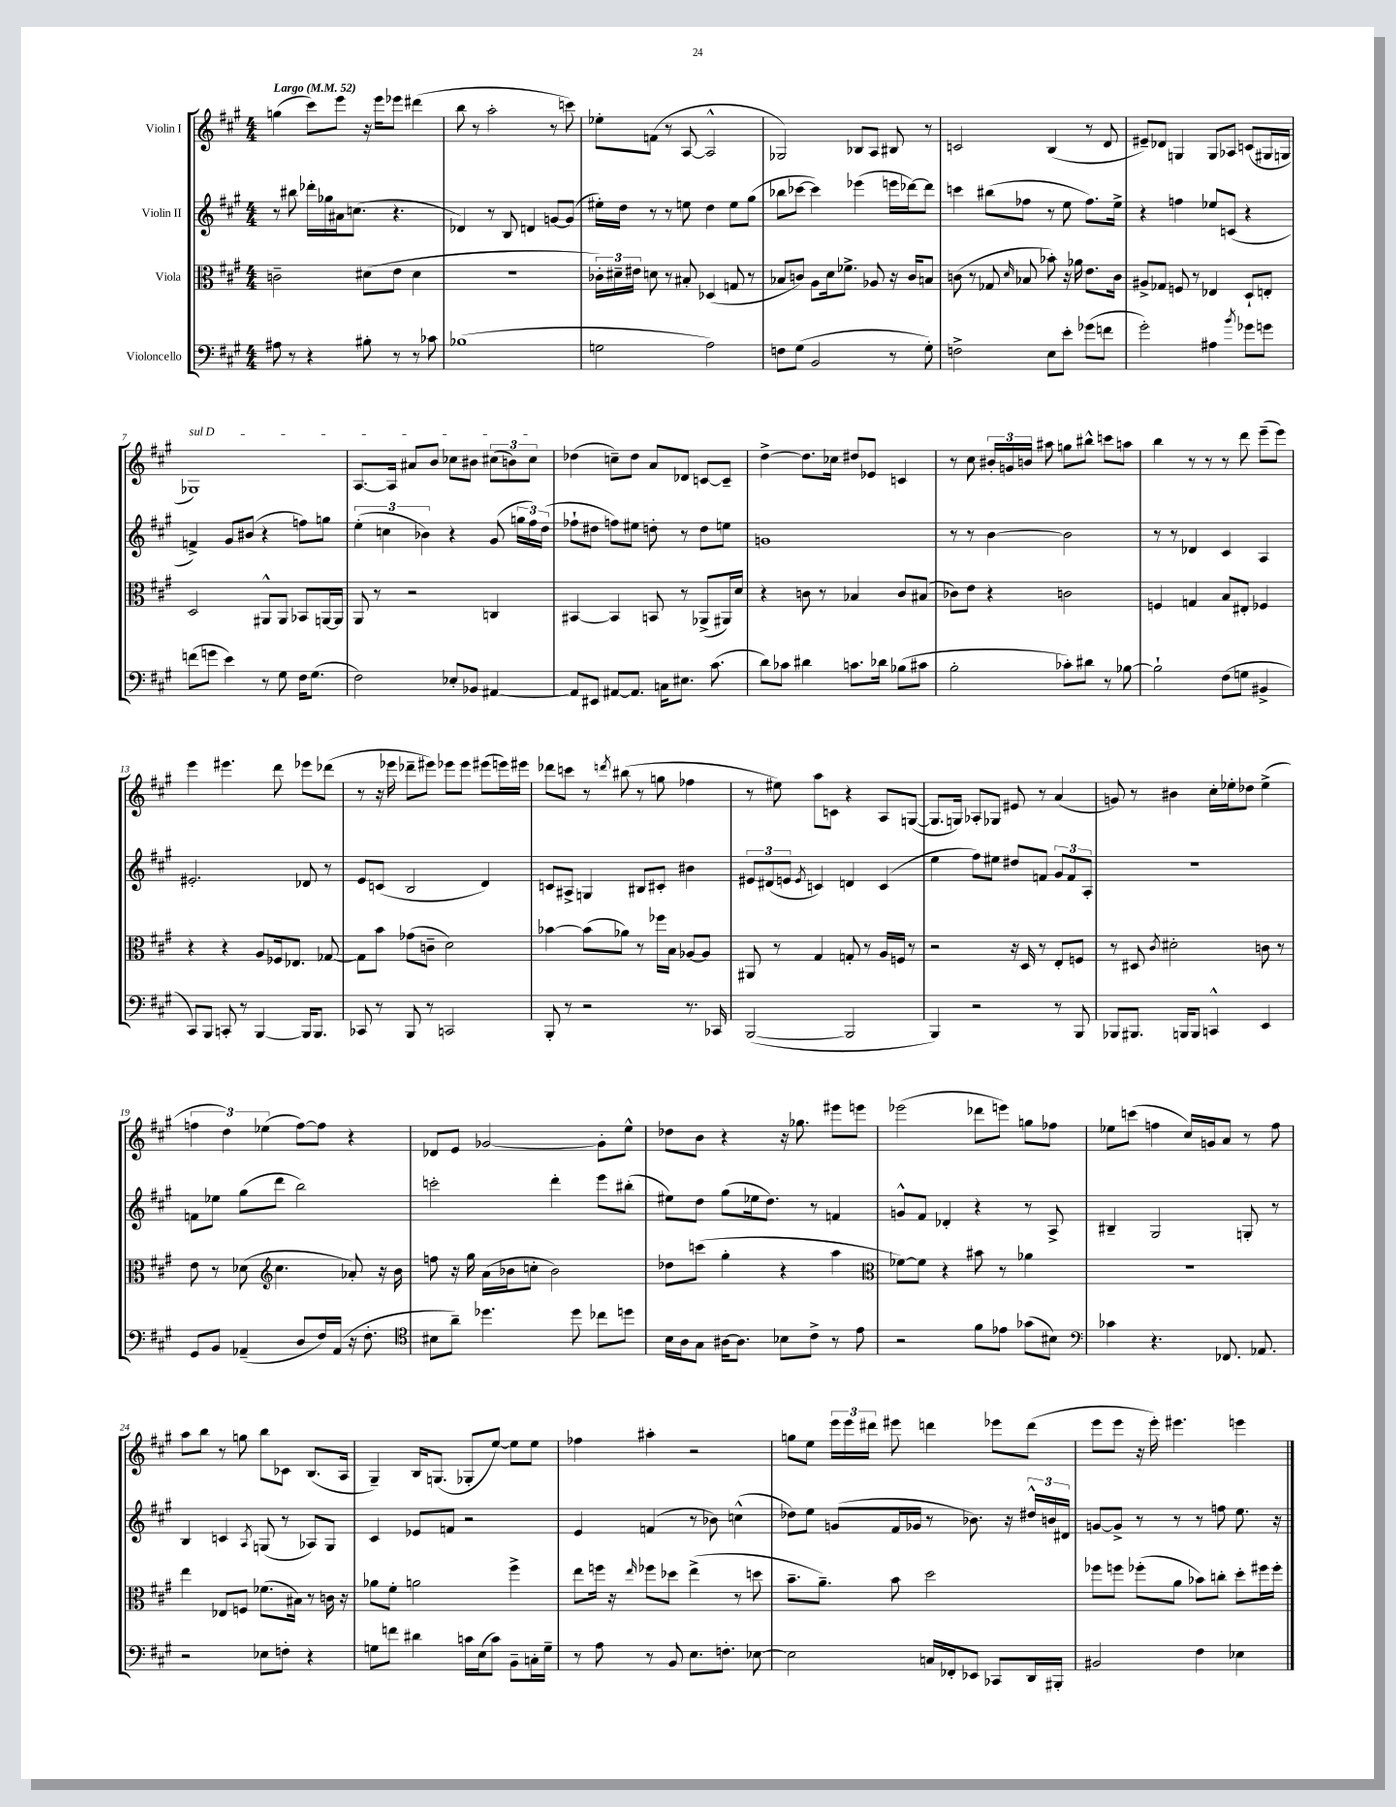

**kern	**kern	**kern	**kern
*staff4	*staff3	*staff2	*staff1
*clefF4	*clefC3	*clefG2	*clefG2
*k[f#c#g#]	*k[f#c#g#]	*k[f#c#g#]	*k[f#c#g#]
*M4/4	*M4/4	*M4/4	*M4/4
*MM52	*MM52	*MM52	*MM52
8A#\	2c~\	8r	(4gg\
8r	.	8bb#\	.
4r	.	16ddd-'\LL	8ccc#\L)
.	.	16gg-\	.
.	.	16a#\J	8eee\J
.	.	(8.cc\J	.
8B#'\	(8d#\L	.	16r
.	.	.	16eee\LK
8r	8e\J	4.r	8eee-\J
8r	4d#\	.	(4ddd#\
8c-\	.	.	.
=	=	=	=
(1B-	1r	4d-/)	8bb\
.	.	.	8r
.	.	8r	2aa'\
.	.	8B/	.
.	.	4d/	.
.	.	[8g/L	8r
.	.	(8g/]J	8ccc\)
=	=	=	=
2G\	24c-'\LL)	16ee#'\LL)	8ee-'\L
.	24d#~\	.	.
.	.	16dd\JJ	.
.	24e#\JJ	.	.
.	8d\	8r	(8f\J
.	8r	8r	8r
.	8B#'/	8ee\	[8A/
2A\)	(4D-/	4dd\	2A^^/]
.	8G/	8ee\L	.
.	8r	(8gg#\J	.
=	=	=	=
8F\L	8B-/L	8bb-\L	2G-/)
(8G#\J	8c/J)	[8ccc-\J	.
2BB/	8A\L	4ccc-\])	.
.	16d\k	.	.
.	8.f-^\J	.	.
.	.	(4eee-\	8B-/L
.	8A-/	.	8A/J
8r	16r	16eee\LL	8B#/
.	16c/LK	[16ddd-\J)	.
8G#'\)	8B/J	8ddd-\]J	8r
=	=	=	=
2F^\	(8c\	4ccc\	2c/
.	8r	.	.
.	8G-/	(8bb#\L	.
.	16qqd/	.	.
.	8B-/	8ff-\J	.
8E\L	8b-'\)	8r	(4B/
8e'\J	16r	8ee\	.
.	16a-\	.	.
(8g-\L	8.e\L	8.ff-\L)	8r
8f\J	.	.	8d/
.	16c\Jk	16ee^\Jk	.
=	=	=	=
2g#'\)	8A#^/L	4r	8e#~/L)
.	8G-/J	.	8d-/J
.	8F/	4ff\	4G/
.	8r	.	.
4A#\	4E-/	8ee-/L	8G/L
.	.	(8c/J	8A-/J
8qb/	.	.	.
8g-\L	8D`/L	4r	(8c/L
8g\J	8E'/J	.	16G#/L
.	.	.	16G/JJ
=	=	=	=
(8f\L	2D/	4f^/)	1G-)
8g\J	.	.	.
4e\)	.	8g#/L	.
.	.	(8b#/J	.
8r	8AA#^^/L	4r	.
8G#\	8AA#/J	.	.
16F#\LK	8BB-/L	8ff\L)	.
(8.G#\J	.	.	.
.	[16AA/L	8gg\J	.
.	16AA/]JJ	.	.
=	=	=	=
2F#\)	8AA/	(6ee'\	[8.A/L
.	8r	.	.
.	.	6cc\	.
.	.	.	16A/]Jk
.	2r	.	8a#/L
.	.	6b-\)	.
.	.	.	8b/J
8E-'/L	.	4r	8cc-\L
8BB-/J	.	.	8b#\J
[4AA#/	4C/	(8g#/	(12cc#\L
.	.	.	12b\)
.	.	24gg\LL	.
.	.	24ff#\)	12cc#\J
.	.	(24dd\JJ	.
=	=	=	=
8AA#/]L	[4BB#/	8ff-`\L	(4dd-\
8EE#/J	.	8dd#\J	.
[8AA#/L	4BB#/]	8ff\L)	8cc~\L)
8.AA#/]J	.	8ee#\J	8dd-\J
.	8BB/	8dd'\	8a/L
16C\LK	.	.	.
8.E#\J	8r	8r	8d-/J
.	(8AA-^/L	8dd\L	[8c/L
(8.c#\	.	.	.
.	16AA#/L)	8ee\J	8c~/]J
.	16d/JJ	.	.
=	=	=	=
8d\L)	4r	1g	[4dd^\
8c-\J	.	.	.
4d#\	8c\	.	8.dd\]L
.	8r	.	.
.	.	.	16cc-\Jk
8.c\L	4B-/	.	8dd#/L
.	.	.	8e-/J
16d-\Jk	.	.	.
(8B-\L	8c/L	.	4c/
8c#\J	(8B#/J	.	.
=	=	=	=
2B'\	8c-\L)	8r	8r
.	8e\J	8r	8cc#\
.	4r	[4b\	24b#'/LL
.	.	.	24g/
.	.	.	24b/JJ
.	.	.	8aa#\
8c-'\L)	2c\	2b\]	8gg\L
8d#\J	.	.	8bb#^^\J
8r	.	.	8ccc\L
[8B-\	.	.	8aa\J
=	=	=	=
2B-`\]	4F/	8r	4bb\
.	.	8r	.
.	4G/	4d-/	8r
.	.	.	8r
(8F#\L	8B/L	4c#/	8r
8G\J	8E#'/J	.	8ddd\
4BB#^/	4F-/	4A/	(8eee~\L
.	.	.	8eee\J)
=	=	=	=
8CC#/L)	4r	2.e#'/	4eee\
8BBB/J	.	.	.
8CC'/	4r	.	4.eee#\
8r	.	.	.
[4BBB/	8A/L	.	.
.	16F-/k	.	8ddd\
.	8.E-/J	.	.
16BBB/]LK	.	8d-/	8eee-\L
8.BBB/J	.	.	.
.	[8G-/	8r	(8ddd-\J
=	=	=	=
8CC-/	8G-\]L	8e/L	8r
8r	8b\J	(8c/J	16r
.	.	.	16eee-\
8BBB/	(8g-\L	2B/	8ddd-~\L
8r	8c~\J	.	8eee#\J)
2CC/	2d\)	.	8eee-\L
.	.	.	8eee-\J
.	.	4d/)	(8eee#\L
.	.	.	16eee\L)
.	.	.	16eee#\JJ
=	=	=	=
8BBB'/	[4b-\	8c/L	8ddd-\L
8r	.	8A#^/J	8ccc\J
2r	(8b-\]L	4G/	8r
.	.	.	8qddd/
.	8a-\J)	.	(8bb#\
.	8r	8B#/L	8r
.	16ff-\LL	8c#'/J	8gg\
.	16B\JJ	.	.
8.r	[8A-/L	4b#\	4ff-\
.	8A-/]J	.	.
16CC-/	.	.	.
=	=	=	=
([2BBB/	8AA#/	12e#/L	8r
.	.	(12d#/	.
.	8r	.	8ee#\)
.	.	12e/J	.
.	.	8qe/	.
.	4G#/	4c/)	8aa\L
.	.	.	8c\J
2BBB/]	8G'/	4d/	4r
.	8r	.	.
.	16A/LL	(4c/	8A/L
.	16F/JJ	.	.
.	8r	.	([8G/J
=	=	=	=
4BBB/)	2r	4ee\	8.G/]L
.	.	.	16G/Jk)
2r	.	8ff#\L)	8A-'/L
.	.	8ee#\J	8G-/J
.	16r	8dd#/L	8e#/
.	16D/	.	.
.	8r	8f/J	8r
8r	8E'/L	12g#/L	(4a/
.	.	12f/	.
8BBB/	8F/J	.	.
.	.	12A'/J	.
=	=	=	=
8BBB-/L	8r	1r	8g/)
8.BBB#/J	8D#/	.	8r
.	8qc#/	.	.
.	2d#'\	.	4b#\
16BBB/LK	.	.	.
8BBB/J	.	.	.
4CC^^/	.	.	16cc#'\LL
.	.	.	16ee-'\J
.	.	.	8dd-\J
4EE/	8c\	.	(4ee-^\
.	8r	.	.
=	=	=	=
8GG#/L	8e\	8f\L	6ff\
8BB/J	8r	8ee-\J	.
.	.	.	6dd\)
(4AA-~/	(8d-\	(8gg#\L	.
.	.	.	(6ee-\
*	*clefG2	*	*
.	4.cc#\	8ddd\J	.
8D/L	.	2bb\)	[8ff\L)
16F#/L)	.	.	8ff\]J
(16AA-/JJ	.	.	.
16r	8a-'/)	.	4r
8.F#'\	.	.	.
.	16r	.	.
.	16b\	.	.
=	=	=	=
*clefC4	*	*	*
8B#\L	8ff\	2ccc'\	8d-/L
8a~\J)	16r	.	8e/J
.	16gg#\	.	.
4.dd-\	(16a\LL	.	[2g-/
.	16b-\J	.	.
.	8cc'\J	.	.
.	2b-\)	4ddd'\	.
8dd-\	.	.	.
8cc-\L	.	8eee\L	8g-'\]L
8dd\J	.	(8bb#'\J	8ee^^\J
=	=	=	=
16B\LL	8dd-\L	8ee#\L)	8dd-\L
16A\J	.	.	.
8G#\J	(8ccc\J	8dd\J	8b\J
[16A#\LK	4gg#'\	(8gg#\L	4r
8.A#\]J	.	.	.
.	.	16ee-\k	.
.	.	8.dd\J)	.
8B-\L	4r	.	16r
.	.	.	8.gg-\
8c#^\J	.	8r	.
8r	4aa\	4f/	8eee#\L
8e\	.	.	8eee\J
=	=	=	=
*	*clefC3	*	*
2r	[8f-\L)	8g^^/L	(2eee-\
.	8f-\]J	8f#/J	.
.	4r	4d-'/	.
8f#\L	8b#\	4r	8ddd-\L
8e-\J	8r	.	8eee\J)
(8g-\L	4a-\	8r	8gg\L
8B#\J)	.	8A^/	8ff-\J
=	=	=	=
*clefF4	*	*	*
4c-\	1r	4B#~/	8ee-\L
.	.	.	(8ccc\J
4.r	.	2G#/	4ff\
.	.	.	16cc#/LL)
.	.	.	16g/J
8.FF-/	.	.	8a/J
.	.	8G'/	8r
8.AA-/	.	.	.
.	.	8r	8ff\
=	=	=	=
2r	4ee\	4B/	8aa\L
.	.	.	8bb\J
.	8E-/L	4c/	8r
.	8F/J	.	8gg\
.	.	8qA/	.
8E-\L	(8.f-\L	(8G/	8bb\L
8F'\J	.	8r	8c-\J
.	16B#\Jk)	.	.
4r	8r	8A-/L)	(8.B/L
.	16c\	8G/J	.
.	16r	.	16A/Jk
=	=	=	=
8G\L	8a-\L	4c#/	4G#~/)
8f\J	8f#'\J	.	.
4d#\	2a\	8e-/L	16B/LK
.	.	.	(8.G/J
.	.	8f/J	.
16c\LL	.	2r	8G-'/L
(16E\J	.	.	.
8c\J)	.	.	[8ee/J)
8BB~\L	4ff#^\	.	8ee\]L
16C'\L	.	.	8ee\J
16G~\JJ	.	.	.
=	=	=	=
8r	8ee\L	4e/	4ff-\
8A\	16ff\Jk	.	.
.	16r	.	.
.	16qqee/	.	.
8r	8ff-\L	(4f/	4aa#'\
8BB/	8dd-\J	.	.
8.E\L	(4ee^\	8r	2r
.	.	8b-\)	.
8.F'\J	.	.	.
.	8r	(4cc^^\	.
[8E-\	8dd\	.	.
=	=	=	=
2E-\]	8.b~\L	8dd-\L)	8gg\L
.	.	8ee\J	8ee\J
.	8.a~\J)	.	.
.	.	(8g/L	24eee\LL
.	.	.	24eee\
.	.	.	24ddd#\JJ
.	8b\	16f#/L	8eee#\
.	.	16g-/JJ	.
16C/LL	2dd\	8r	4ddd\
16FF-'/J	.	.	.
8EE-/J	.	8.b-\)	.
8CC-/L	.	.	8eee-\L
.	.	16r	.
16DD/L	.	24dd#^^/LL	(8ddd\J
.	.	24b/	.
16BBB#'/JJ	.	.	.
.	.	24d#/JJ	.
=	=	=	=
2BB#/	8ff-\L	[8g/L	8eee\L
.	8ff\J	8g^/]J	8eee\J
.	(8ff-'\L	8r	16r
.	.	.	16eee'\)
.	8a\J	8r	4.eee#\
4F#\	8b-\L)	8r	.
.	8cc'\J	8ff\	.
4E-\	8dd'\L	8.ee\	4eee\
.	16ff#\L	.	.
.	16ff#'\JJ	16r	.
==	==	==	==
*-	*-	*-	*-
